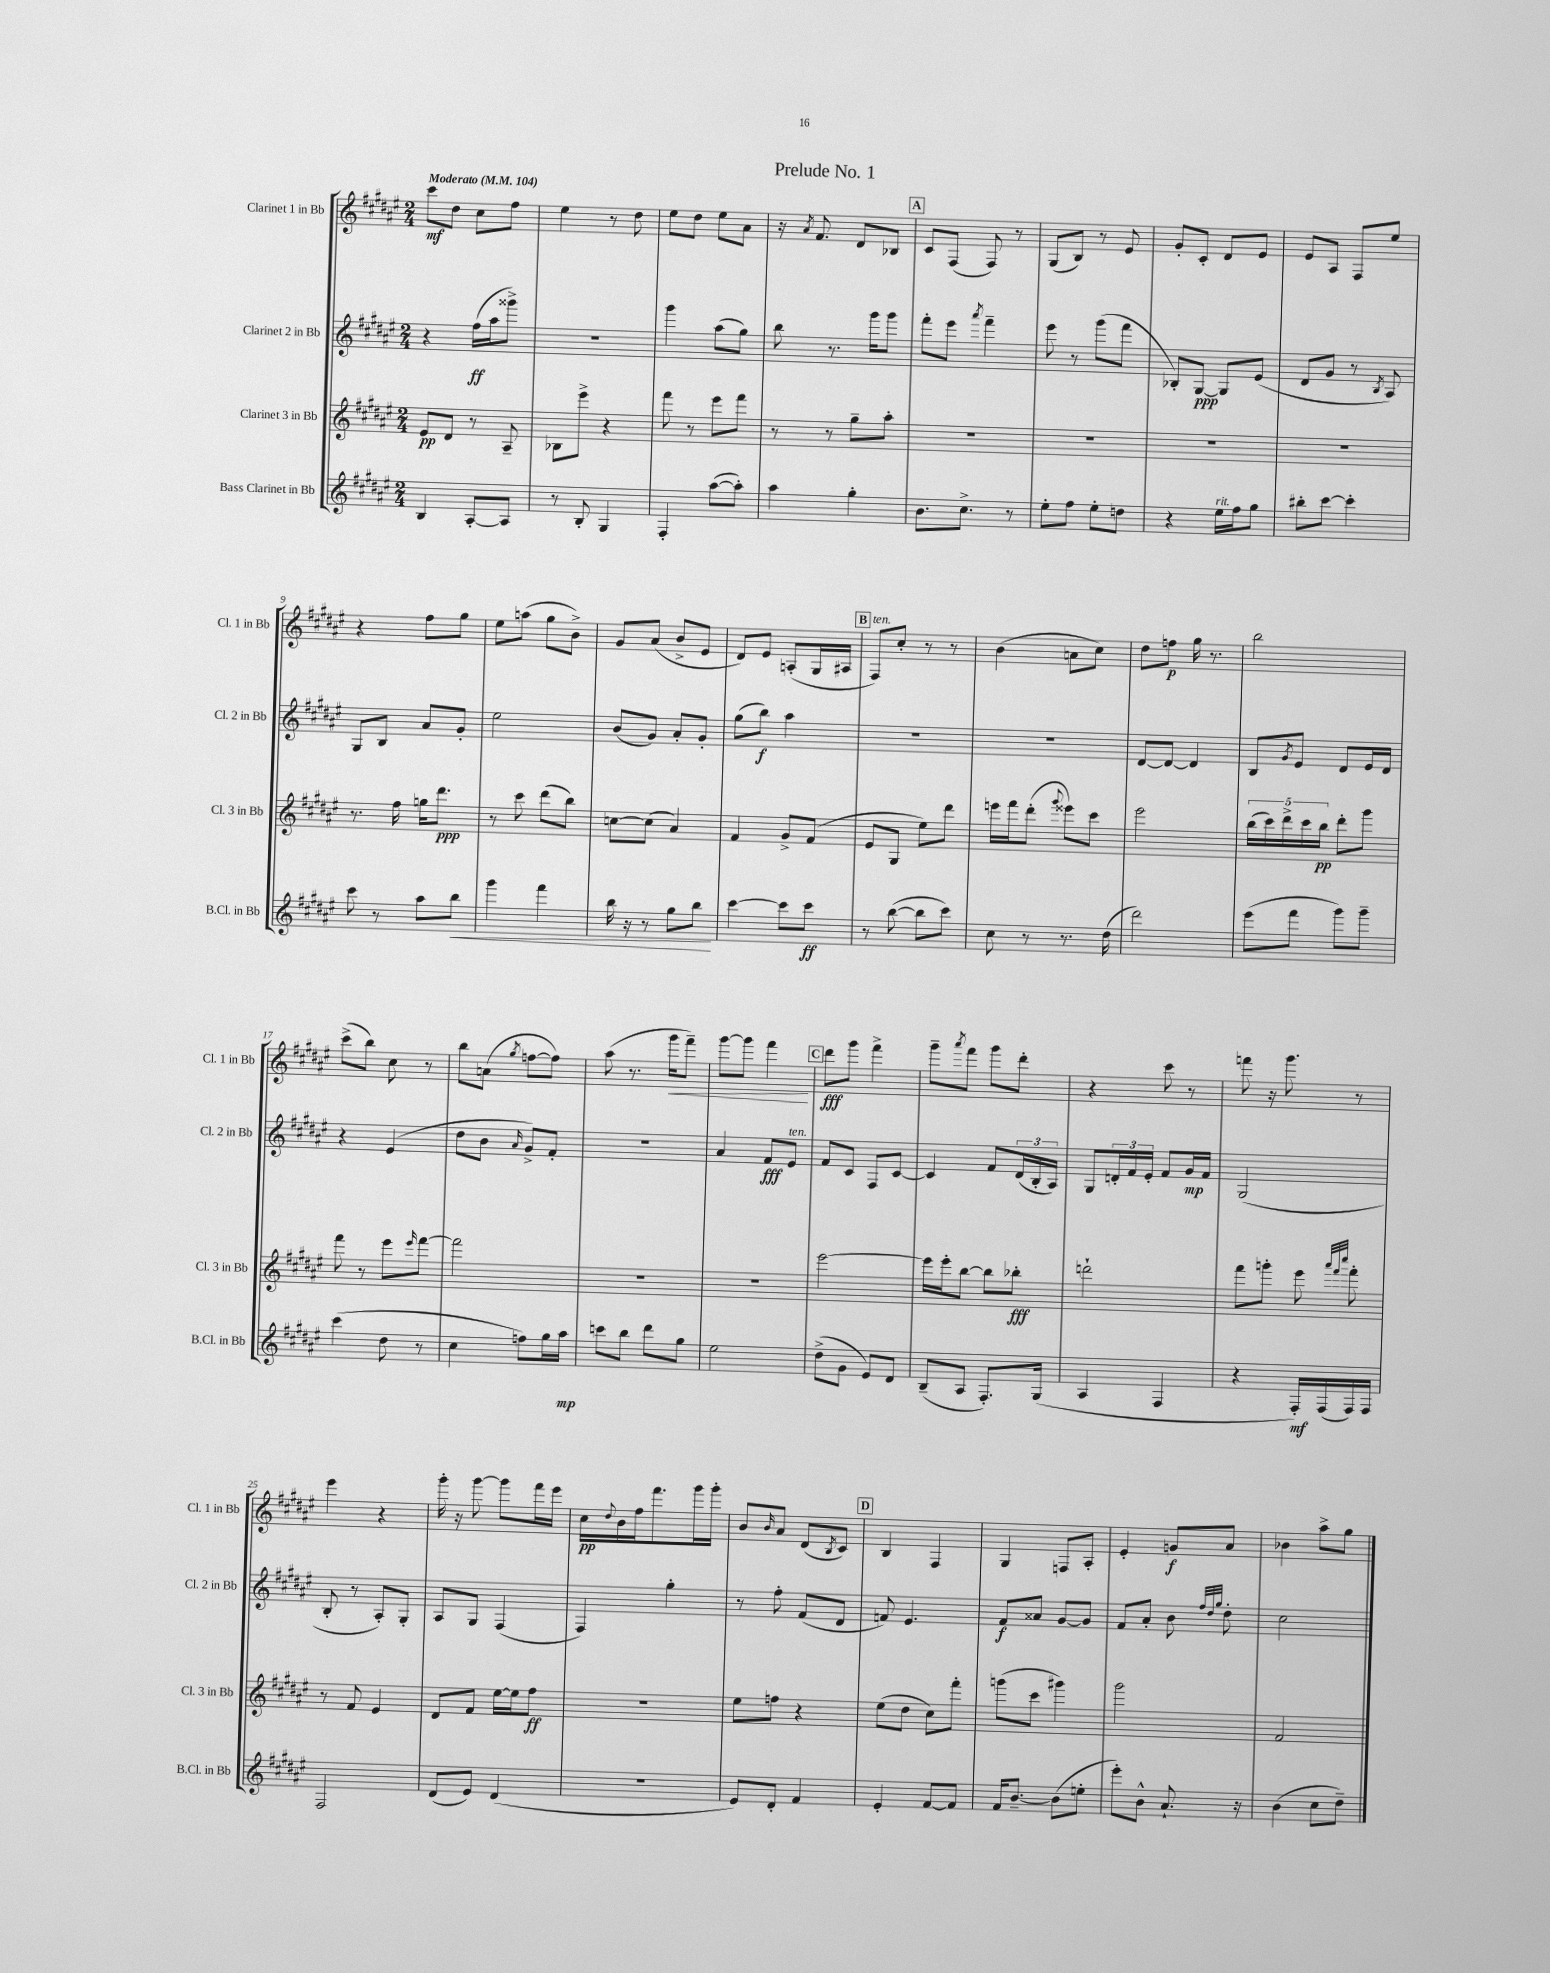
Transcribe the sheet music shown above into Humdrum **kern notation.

**kern	**kern	**kern	**kern
*staff4	*staff3	*staff2	*staff1
*clefG2	*clefG2	*clefG2	*clefG2
*k[f#c#g#d#a#e#]	*k[f#c#g#d#a#e#]	*k[f#c#g#d#a#e#]	*k[f#c#g#d#a#e#]
*M2/4	*M2/4	*M2/4	*M2/4
*MM104	*MM104	*MM104	*MM104
4B	8e#	4r	8ccc#
.	8d#	.	8dd#
[8A#'	8r	(16ff#	8cc#
.	.	16aa#	.
8A#]	8A#~	8ggg##^)	8ff#
=	=	=	=
8r	8B-	2r	4ee#
8B'	8eee#^	.	.
4G#	4r	.	8r
.	.	.	8dd#
=	=	=	=
4F#'	8fff#	4ggg#	8ee#
.	8r	.	8dd#
([8aa#	8eee#	(8aa#	8ee#
8aa#'])	8fff#	8gg#)	8a#
=	=	=	=
4aa#	8r	8bb	16r
.	.	.	8qa#
.	.	.	8.f#
.	8r	8.r	.
4gg#'	8gg#~	.	8d#
.	.	16ggg#	.
.	8aa#'	8ggg#	8B-
=	=	=	=
8.b	2r	8fff#'	8c#
.	.	8eee#	(8F#
8.cc#^	.	.	.
.	.	8qaaa#	.
.	.	4fff#~	8F#)
8r	.	.	8r
=	=	=	=
8ee#'	2r	8eee#	(8G#
8ff#	.	8r	8B)
8ee#'	.	(8ggg#	8r
8dd	.	8fff#	8e#
=	=	=	=
4r	2r	8B-')	8g#'
.	.	[8G#	8c#'
16ee#	.	8G#]	8d#
16ff#	.	.	.
8gg#	.	(8e#	8e#
=	=	=	=
8bb#'	2r	8d#	8e#
[8ccc#	.	8g#	8A#
4ccc#']	.	8r	8F#
.	.	8qB	.
.	.	8A#)	8ee#
=	=	=	=
8ccc#	8.r	8G#	4r
8r	.	8B	.
.	16ff#	.	.
8aa#	16gg	8a#	8ff#
.	8.ddd#	.	.
8bb	.	8g#'	8gg#
=	=	=	=
4ggg#	8r	2ee#	8ee#
.	8ccc#	.	(8aa
4fff#	(8ddd#	.	8gg#
.	8bb)	.	8b^)
=	=	=	=
16bb	[8cc	(8b	8g#
16r	.	.	.
8r	(8cc]	8g#)	(8a#
8gg#	4a#)	8a#'	8b^
8bb	.	8g#'	8e#
=	=	=	=
[4ccc#	4f#	(8gg#	8d#)
.	.	8bb)	8e#
8ccc#]	8g#^	4aa#	(8A'
8ccc#	(8f#	.	16G#
.	.	.	16A#
=	=	=	=
8r	8e#	2r	8F#)
([8bb	8G#	.	8cc#'
8bb]	8ee#)	.	8r
8ccc#)	8ddd#	.	8r
=	=	=	=
8cc#	16eee	2r	(4b
.	16fff#	.	.
8r	(8ddd#'	.	.
.	8qqggg#	.	.
8.r	8eee##)	.	8a
.	8ccc#	.	8cc#)
(16dd#	.	.	.
=	=	=	=
2ddd#)	2eee#	[8d#	8dd#
.	.	8d#_	8ff
.	.	4d#]	16gg#
.	.	.	8.r
=	=	=	=
(8eee#	(20bb	8B	2bb
.	20ccc#)	.	.
.	20ddd#^	.	.
.	.	8qg#	.
8fff#	.	8e#	.
.	20ccc#	.	.
.	20bb	.	.
8ggg#)	8ddd#'	8d#	.
8ggg#~	8ggg#	16e#	.
.	.	16d#	.
=	=	=	=
(4ccc#	8fff#	4r	(8ccc#^
.	8r	.	8bb)
8dd#	8eee#	(4e#	8cc#
.	16qqeee#	.	.
8r	[8fff#	.	8r
=	=	=	=
4cc#	2fff#]	8dd#	8bb
.	.	8b	(8a
.	.	16qqa#	8qgg#
8ff)	.	8g#^)	[8ff
16gg#	.	8f#'	8ff])
16aa#	.	.	.
=	=	=	=
8ccc	2r	2r	(8aa#
8bb	.	.	8.r
8ddd#	.	.	.
.	.	.	16ggg#
8gg#	.	.	8fff#~)
=	=	=	=
2ee#	2r	4a#	[8ggg#
.	.	.	8ggg#]
.	.	8f#	4fff#
.	.	8e#	.
=	=	=	=
(8dd#^	[2eee#	8f#	8ddd#
8g#	.	8c#	8ggg#
8e#)	.	8F#	4fff#^
8d#	.	[8c#	.
=	=	=	=
(8B~	16eee#]	4c#]	8ggg#~
.	16eee#'	.	.
.	.	.	8qaaa#
8A#	[8bb	.	8fff#
8.F#')	8bb]	8f#	8ggg#
.	8bb-'	(24d#	8ddd#'
.	.	24B'	.
(16G#	.	.	.
.	.	24A#)	.
=	=	=	=
4A#	2ddd`	8G#	4r
.	.	24d'	.
.	.	24f#	.
.	.	24e#'	.
4F#	.	8f#	8ccc#
.	.	16g#	8r
.	.	16f#	.
=	=	=	=
4r	8fff#	(2G#	8fff
.	8ggg'	.	16r
.	.	.	8.ggg#
16F#')	8eee#	.	.
(16F#	.	.	.
.	32qqaaa#	.	.
.	32qqfff#	.	.
.	32qqcccc#	.	.
16F#)	8fff#'	.	8r
16F#	.	.	.
=	=	=	=
2F#	8r	8B'	4eee#
.	8f#	8r	.
.	4e#	8A#')	4r
.	.	8G#'	.
=	=	=	=
(8d#	8d#	8A#	16ggg#'
.	.	.	16r
8e#)	8f#	8G#	[8ggg#
(4d#	[16ee#	(4F#	8ggg#]
.	16ee#]	.	.
.	8ff#	.	16fff#
.	.	.	16eee#
=	=	=	=
2r	2r	4F#)	16cc#
.	.	.	8qqdd#
.	.	.	16b
.	.	.	16ff#
.	.	.	8.fff#
.	.	4gg#'	.
.	.	.	16ggg#
.	.	.	16ggg#'
=	=	=	=
8e#)	8ee#	8r	8b
.	.	.	16qqb
8d#'	8ff	8ff#'	8a#
4f#	4r	(8f#	(8d#
.	.	.	8qB
.	.	8d#	8c#)
=	=	=	=
4e#'	(8ee#	8f)	4B
.	8dd#	4.e#	.
[8f#	8cc#)	.	4F#
8f#]	8fff#'	.	.
=	=	=	=
16f#	(8ggg	8f#	4G#
[8.b~	.	.	.
.	8ccc#	8a##	.
(8b]	4ggg#)	[8g#	8F
8ee'	.	8g#]	8A#'
=	=	=	=
8eee#')	2ggg#	8f#	4e#'
8b^^	.	8a#'	.
8.a#`	.	8b	8g
.	.	32qqff#	.
.	.	32qqdd#	.
.	.	32qqgg#	.
.	.	8dd#'	8a#
16r	.	.	.
=	=	=	=
(4b	2f#	2cc#	4b-
8cc#	.	.	8aa#^
8dd#~)	.	.	8gg#
==	==	==	==
*-	*-	*-	*-
